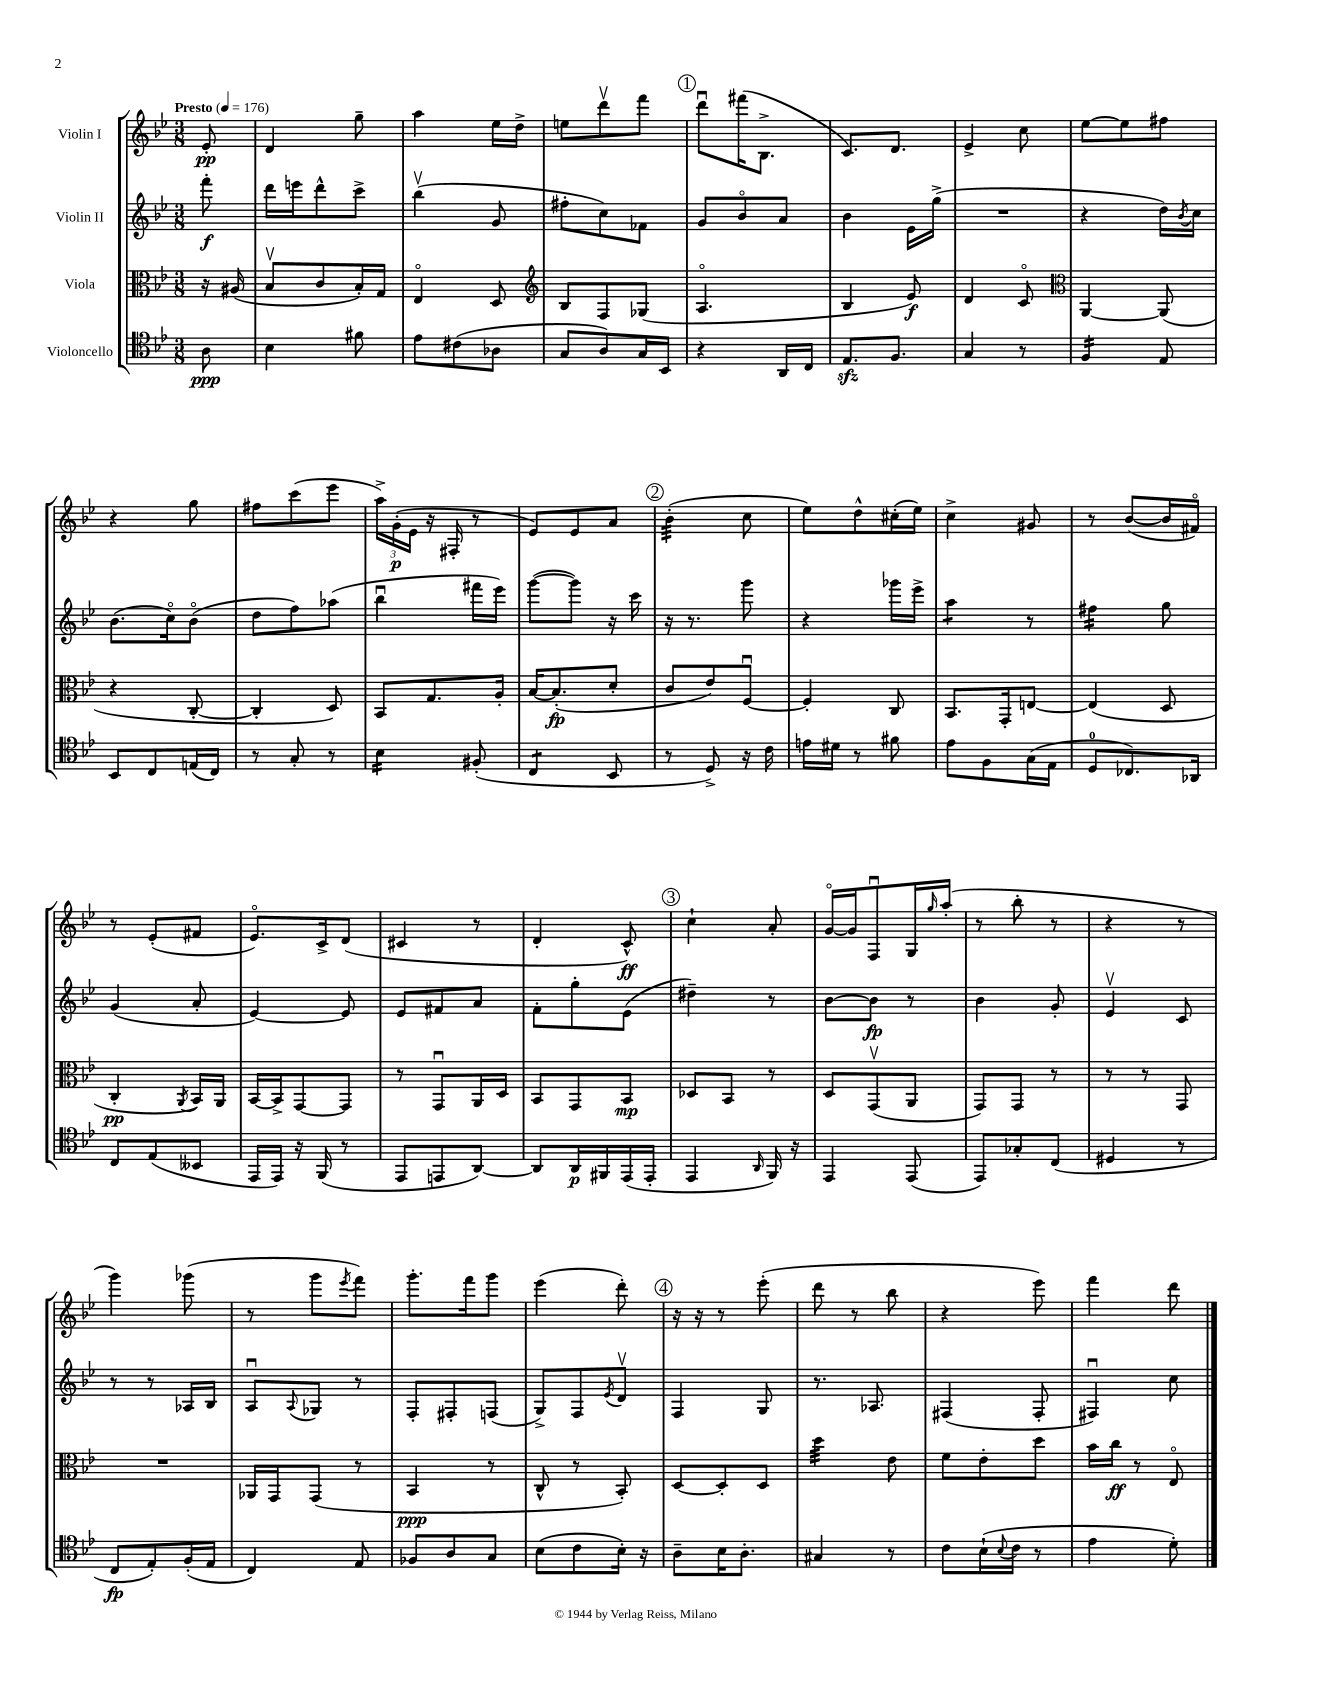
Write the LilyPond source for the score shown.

<<
\new StaffGroup <<
\new Staff = "s0" \with { instrumentName = "Violin I" } {
    \clef treble \key bes \major \numericTimeSignature \time 3/8 \partial 8 \tempo "Presto" 4 = 176
    ees'8-.\pp |
    d'4 g''8-- |
    a''4 ees''16 d''16-> |
    e''8 d'''8\upbow f'''8 |
    \mark \markup { \circle "1" } d'''8\downbow fis'''16( bes8.-> |
    c'8.) d'8. |
    ees'4-> c''8 |
    ees''8~ ees''8 fis''8 |
    r4 g''8 |
    fis''8 c'''8( ees'''8 |
    \tuplet 3/2 { a''16->) g'16-.\p( ees'16 } r16 fis16-. r8 |
    ees'8) ees'8 a'8 |
    \mark \markup { \circle "2" } bes'4:32-.( c''8 |
    ees''8) d''8-^ cis''16-.( ees''16) |
    c''4-> gis'8 |
    r8 bes'8~( bes'16 fis'16\flageolet) |
    r8 ees'8-.( fis'8 |
    ees'8.\flageolet) c'16-> d'8( |
    cis'4 r8 |
    d'4-. c'8-^\ff) |
    \mark \markup { \circle "3" } c''4-! a'8-. |
    g'16~\flageolet g'16 f8\downbow g16 \grace { g''16 } a''16-.( |
    r8 bes''8-. r8 |
    r4 r8 |
    g'''4) ges'''8( |
    r8 g'''8 \acciaccatura { ees'''8 } f'''8) |
    g'''8.-. f'''16 g'''8 |
    ees'''4( d'''8-.) |
    \mark \markup { \circle "4" } r16 r16 r8 ees'''8-.( |
    d'''8 r8 bes''8 |
    r4 ees'''8) |
    f'''4 d'''8 \bar "|." |
}
\new Staff = "s1" \with { instrumentName = "Violin II" } {
    \clef treble \key bes \major \numericTimeSignature \time 3/8 \partial 8
    f'''8-.\f |
    d'''16 e'''16 d'''8-^ c'''8-> |
    bes''4\upbow( g'8 |
    fis''8-. c''8) fes'8 |
    \mark \markup { \circle "1" } g'8 bes'8\flageolet a'8 |
    bes'4 ees'16 g''16->( |
    R4. |
    r4 d''16) \acciaccatura { bes'8 } c''16 |
    bes'8.( c''16\flageolet) bes'8\flageolet( |
    d''8 f''8) aes''8( |
    bes''4\downbow fis'''16 ees'''16) |
    g'''8~( g'''8) r16 c'''16 |
    \mark \markup { \circle "2" } r16 r8. g'''8 |
    r4 ges'''16 ees'''16-> |
    a''4:8 r8 |
    fis''4:16 g''8 |
    g'4( a'8-. |
    ees'4~) ees'8 |
    ees'8 fis'8 a'8 |
    f'8-. g''8-. ees'8( |
    \mark \markup { \circle "3" } dis''4--) r8 |
    bes'8~ bes'8\fp r8 |
    bes'4 g'8-. |
    ees'4\upbow c'8 |
    r8 r8 aes16 bes16 |
    a8\downbow \appoggiatura { a8 } ges8 r8 |
    f8-. fis8-. f8( |
    g8->) f8 \acciaccatura { ees'8 } d'8\upbow |
    \mark \markup { \circle "4" } f4 g8 |
    r8. aes8. |
    fis4( fis8-. |
    fis4\downbow) c''8 \bar "|." |
}
\new Staff = "s2" \with { instrumentName = "Viola" } {
    \clef alto \key bes \major \numericTimeSignature \time 3/8 \partial 8
    r16 ais16( |
    bes8\upbow c'8 bes16-.) g16 |
    ees4\flageolet d8 |
    \clef treble bes8 f8 ges8( |
    \mark \markup { \circle "1" } a4.\flageolet |
    bes4 ees'8\f) |
    d'4 c'8\flageolet |
    \clef alto a,4~ a,8( |
    r4 c8~-. |
    c4-. d8) |
    bes,8 g8. a16-. |
    bes16~ bes8.-.\fp( d'8-. |
    \mark \markup { \circle "2" } c'8 ees'8) f8~\downbow |
    f4-. c8 |
    bes,8. g,16-. e8~ |
    e4( d8 |
    c4-.\pp \acciaccatura { a,8 } bes,16) a,16 |
    bes,16~ bes,16-> g,8~ g,8 |
    r8 g,8\downbow a,16 d16 |
    bes,8 g,8 bes,8\mp |
    \mark \markup { \circle "3" } des8 bes,8 r8 |
    d8 g,8\upbow( a,8 |
    g,8) g,8 r8 |
    r8 r8 g,8 |
    R4. |
    aes,16 g,16 g,8( r8 |
    bes,4\ppp r8 |
    c8-^ r8 bes,8-.) |
    \mark \markup { \circle "4" } d8~ d8-. d8 |
    d''4:32 ees'8 |
    f'8 ees'8-. d''8 |
    bes'16 c''16\ff r8 ees8\flageolet \bar "|." |
}
\new Staff = "s3" \with { instrumentName = "Violoncello" } {
    \clef tenor \key bes \major \numericTimeSignature \time 3/8 \partial 8
    a8\ppp |
    bes4 fis'8 |
    ees'8 cis'8( aes8 |
    g8 a8) g16 bes,16 |
    \mark \markup { \circle "1" } r4 a,16 c16 |
    ees8.\sfz f8. |
    g4 r8 |
    f4:16 ees8 |
    bes,8 c8 e16( c16) |
    r8 g8-. r8 |
    bes4:16 fis8-.( |
    c4:8 bes,8 |
    \mark \markup { \circle "2" } r8 d8->) r16 c'16 |
    e'16 dis'16 r8 fis'8 |
    ees'8 f8 g16( ees16 |
    d8-0 ces8.) aes,16 |
    c8 ees8( beses,8 |
    ees,16 ees,16) r16 f,16( r8 |
    ees,8 e,8 a,8~) |
    a,8 a,16\p fis,16 ees,16( ees,16-. |
    \mark \markup { \circle "3" } ees,4 \grace { a,16 } f,16) r16 |
    ees,4 ees,8( |
    ees,8) ges8-. c8( |
    dis4 r8 |
    c8\fp ees8-.) f16-.( ees16 |
    c4) ees8 |
    fes8 a8 g8 |
    bes8( c'8 bes16-.) r16 |
    \mark \markup { \circle "4" } a8-- bes16 a8.-. |
    gis4 r8 |
    c'8 bes16-!( \appoggiatura { bes8 } c'16 r8 |
    ees'4 d'8-.) \bar "|." |
}
>>
>>
\layout { \context { \Score \remove "Bar_number_engraver" } }
